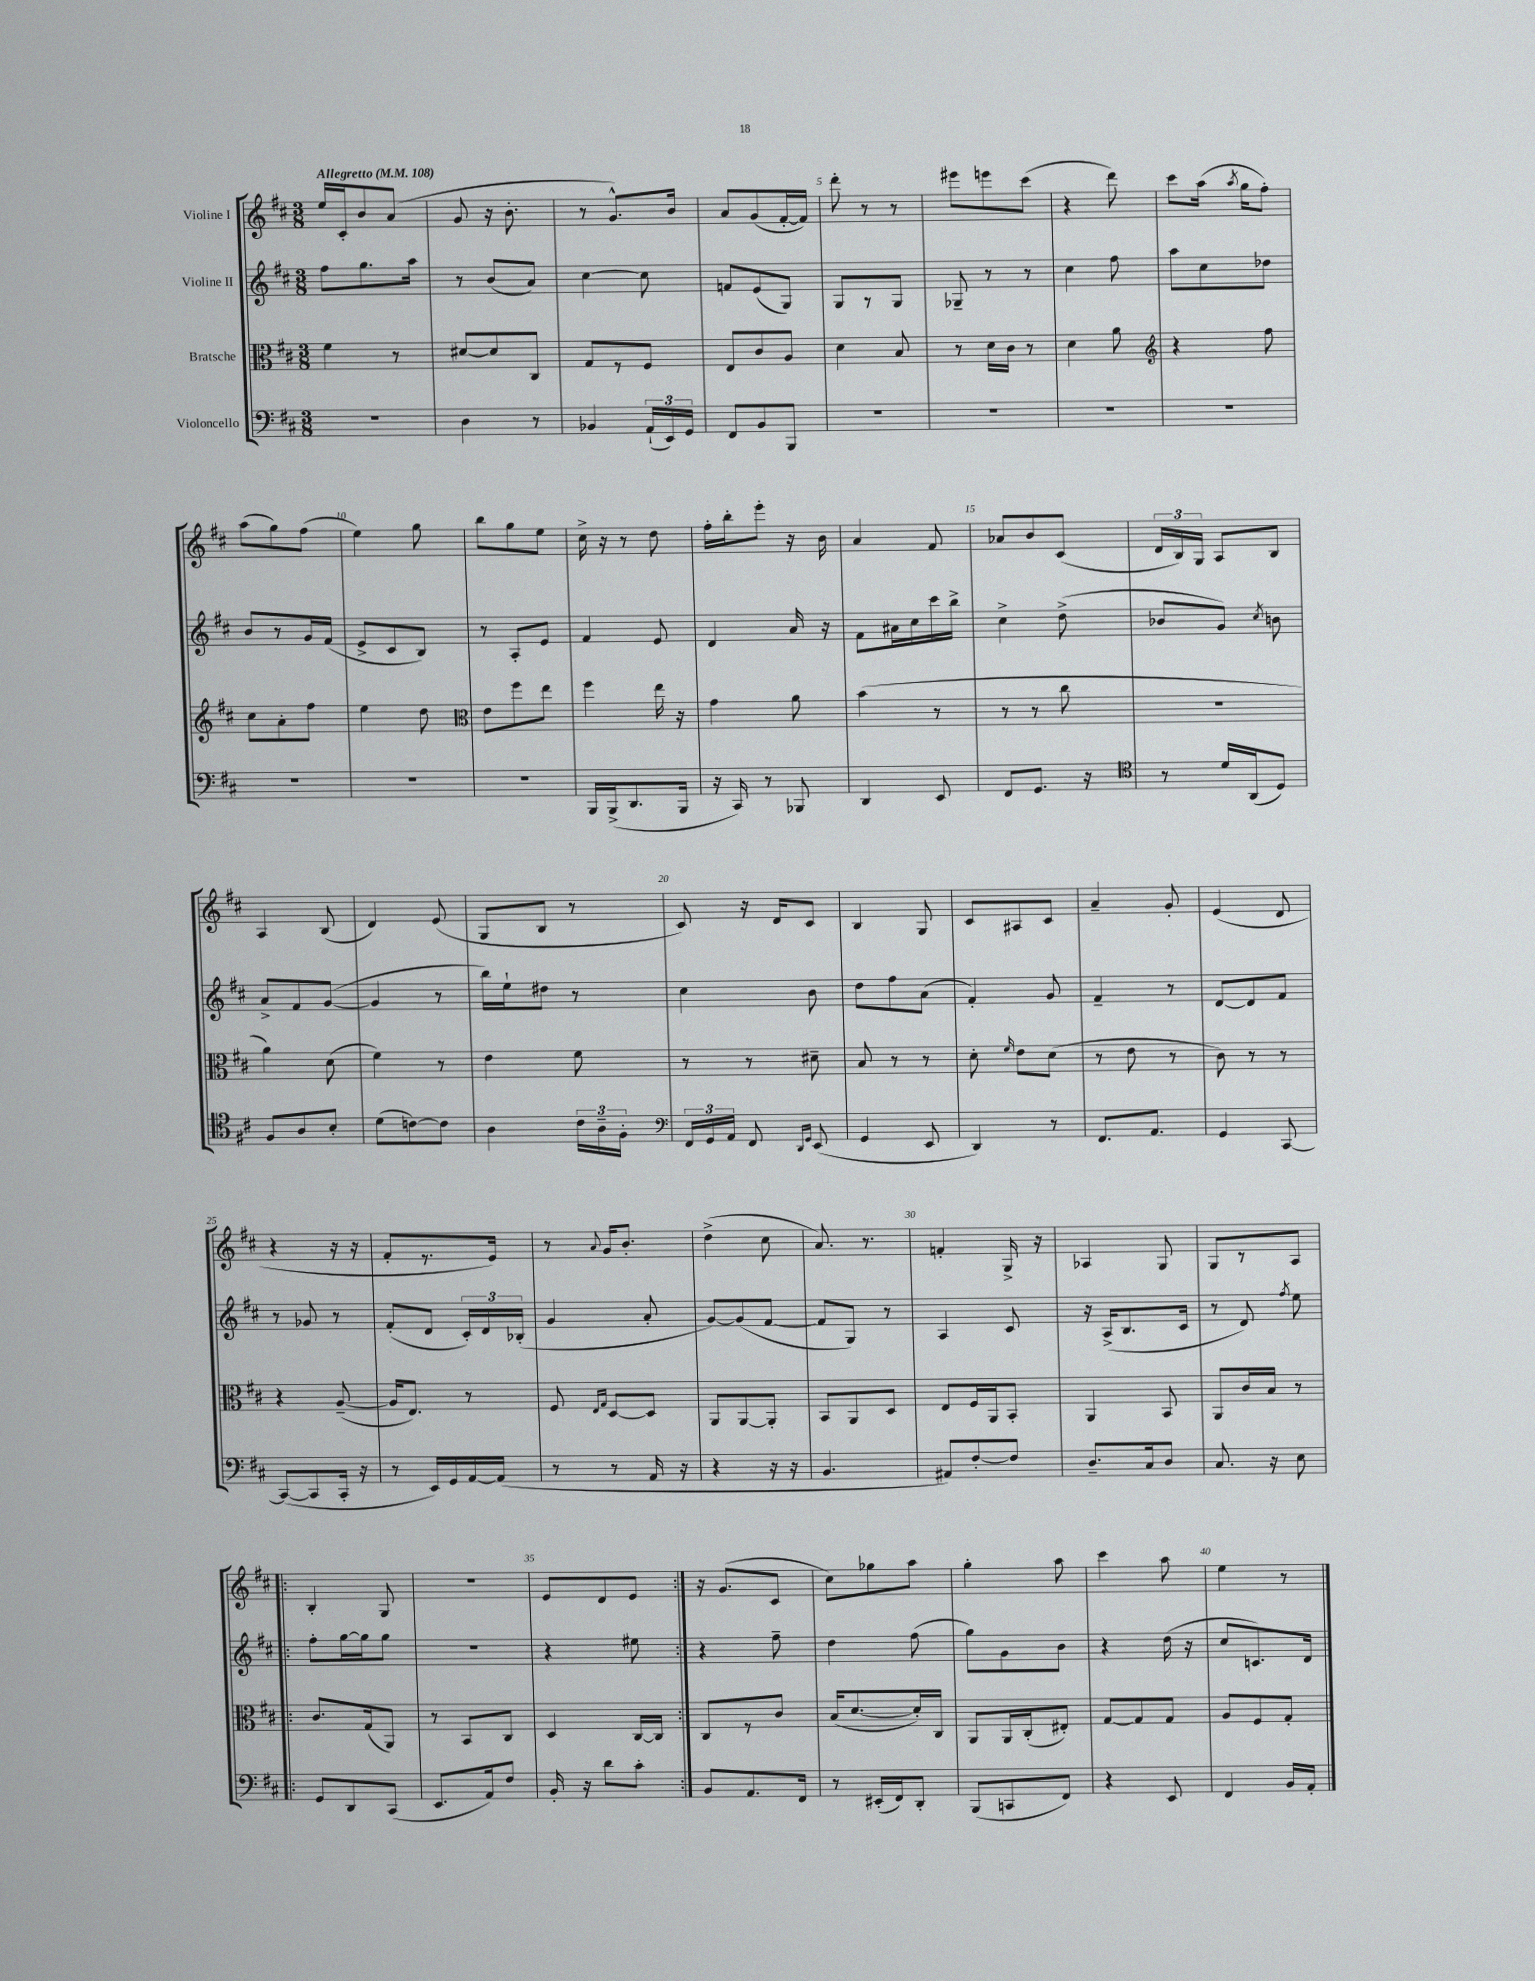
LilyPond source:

<<
\new StaffGroup <<
\new Staff = "s0" \with { instrumentName = "Violine I" } {
    \clef treble \key d \major \numericTimeSignature \time 3/8 \tempo "Allegretto" 4 = 108
    \autoBeamOff e''16[ cis'16-. b'8 a'8]( |
    g'8 r16 b'8.-. |
    r8 g'8.[-^) b'16] |
    a'8[ g'8( fis'16~-. fis'16]) |
    d'''8-. r8 r8 |
    eis'''8[ e'''8 cis'''8]( |
    r4 d'''8) |
    cis'''8[ a''16]( \acciaccatura { a''8 } g''16[ fis''8]-.) |
    a''8[( g''8) fis''8]( |
    e''4) g''8 |
    b''8[ g''8 e''8] |
    cis''16-> r16 r8 d''8 |
    fis''16[-. b''16-. e'''8]-. r16 b'16 |
    a'4 fis'8 |
    aes'8[ b'8 cis'8]( |
    \tuplet 3/2 { d'16[ b16) g16] } a8[ b8] |
    a4 b8( |
    d'4) e'8( |
    g8[ b8] r8 |
    cis'8) r16 d'16[ cis'8] |
    b4 g8 |
    cis'8[ ais8 cis'8] |
    a'4-- g'8-. |
    e'4( d'8 |
    r4 r16 r16 |
    fis'8[-. r8. e'16]) |
    r8 \appoggiatura { a'8 } g'16[ b'8.]-. |
    d''4->( cis''8 |
    a'8.) r8. |
    f'4-. g16-> r16 |
    aes4 g8 |
    g8[ r8 a8] |
    \repeat volta 2 { b4-. g8 |
    R4. |
    e'8[ d'8 e'8] | }
    r16 g'8.[( cis'8] |
    cis''8[) ges''8 a''8] |
    g''4-. a''8 |
    cis'''4 a''8 |
    e''4 r8 \bar "|." |
}
\new Staff = "s1" \with { instrumentName = "Violine II" } {
    \clef treble \key d \major \numericTimeSignature \time 3/8
    \autoBeamOff fis''8[ g''8. a''16] |
    r8 b'8[( a'8]) |
    cis''4~ cis''8 |
    f'8[ e'8( g8]) |
    g8[ r8 g8] |
    ges8-- r8 r8 |
    cis''4 fis''8 |
    a''8[ cis''8 des''8] |
    b'8[ r8 g'16 fis'16]( |
    e'8[-> cis'8 b8]) |
    r8 a8[-. e'8] |
    fis'4 e'8 |
    d'4 a'16 r16 |
    fis'8[ ais'16 cis''16 cis'''16 b''16]-> |
    cis''4-> d''8->( |
    bes'8[ g'8]) \acciaccatura { cis''8 } b'8 |
    a'8[-> fis'8 g'8]~( |
    g'4 r8 |
    b''16[) e''16-! dis''8] r8 |
    cis''4 b'8 |
    d''8[ fis''8 a'8]( |
    fis'4-.) g'8 |
    fis'4-- r8 |
    d'8[~ d'8 fis'8] |
    r8 ges'8 r8 |
    fis'8[-.( d'8] \tuplet 3/2 { cis'16[-.) d'16 bes16]-.( } |
    g'4 a'8-. |
    g'8[~) g'8( fis'8]~ |
    fis'8[ g8]) r8 |
    a4 cis'8 |
    r16 a16[->( b8. cis'16] |
    r8 d'8) \acciaccatura { fis''8 } e''8 |
    \repeat volta 2 { fis''8[-. g''16~ g''16 g''8] |
    R4. |
    r4 eis''8 | }
    r4 fis''8-- |
    d''4 fis''8( |
    g''8[) g'8 b'8] |
    r4 d''16( r16 |
    cis''8[ c'8.) d'16] \bar "|." |
}
\new Staff = "s2" \with { instrumentName = "Bratsche" } {
    \clef alto \key d \major \numericTimeSignature \time 3/8
    \autoBeamOff fis'4 r8 |
    dis'8[~ dis'8 cis8] |
    g8[ r8 fis8] |
    e8[ cis'8 a8] |
    d'4 b8 |
    r8 d'16[ cis'16] r8 |
    d'4 a'8 |
    \clef treble r4 fis''8 |
    cis''8[ a'8-. fis''8] |
    e''4 d''8 |
    \clef alto e'8[ fis''8 e''8] |
    fis''4 e''16 r16 |
    g'4 a'8 |
    b'4( r8 |
    r8 r8 cis''8 |
    R4. |
    a'4) d'8( |
    fis'4) r8 |
    e'4 fis'8 |
    r8 r8 dis'8-- |
    b8 r8 r8 |
    d'8-. \grace { fis'16 } e'8[ d'8]( |
    r8 e'8 r8 |
    cis'8) r8 r8 |
    r4 a8~--( |
    a16[ e8.]) r8 |
    fis8 \grace { e16[ g16] } d8[~ d8] |
    a,8[ a,8~ a,8]-. |
    b,8[ a,8 d8] |
    e8[ fis16 a,16 b,8]-. |
    a,4 b,8 |
    a,8[ cis'16 b16] r8 |
    \repeat volta 2 { cis'8.[ g16( a,8]) |
    r8 b,8[ cis8] |
    d4 cis16[~ cis16] | }
    cis8[ r8 cis'8] |
    b16[( d'8.~ d'16-.) cis16] |
    a,8[ a,16 cis16-.( eis8]-.) |
    g8[~ g8 g8] |
    a8[ fis8 g8]-. \bar "|." |
}
\new Staff = "s3" \with { instrumentName = "Violoncello" } {
    \clef bass \key d \major \numericTimeSignature \time 3/8
    \autoBeamOff R4. |
    d4 r8 |
    bes,4 \tuplet 3/2 { a,16[-!( e,16) g,16] } |
    fis,8[ b,8 b,,8] |
    R4. |
    R4. |
    R4. |
    R4. |
    R4. |
    R4. |
    R4. |
    b,,16[ b,,16->( d,8. b,,16] |
    r16 cis,16) r8 bes,,8 |
    d,4 e,8 |
    fis,8[ g,8.] r16 |
    \clef tenor r8 d'16[ a,16( d8]) |
    fis8[ a8 b8]-. |
    d'8[( c'8~) c'8] |
    a4 \tuplet 3/2 { cis'16[ a16-- fis16]-. } |
    \clef bass \tuplet 3/2 { fis,16[ g,16 a,16] } fis,8 \grace { d,16[ g,16] } e,8( |
    g,4 e,8 |
    d,4) r8 |
    fis,8.[ a,8.] |
    g,4 cis,8~ |
    cis,8[~( cis,8 cis,16]-. r16 |
    r8 e,16[) g,16 a,16~ a,16]( |
    r8 r8 a,16 r16 |
    r4 r16 r16 |
    b,4. |
    ais,8[) fis8~-. fis8] |
    d8.[-- cis16 d8] |
    cis8. r16 e8 |
    \repeat volta 2 { g,8[ d,8 cis,8]( |
    e,8.[ a,16) fis8] |
    b,16-. r16 d'8[ cis'8]-. | }
    b,8[ a,8. fis,16] |
    r8 eis,16[-.( fis,16) d,8]-. |
    b,,8[( c,8 fis,8]) |
    r4 e,8 |
    fis,4 b,16[ a,16]-. \bar "|." |
}
>>
>>
\layout { \context { \Score \override BarNumber.break-visibility = ##(#f #t #t) barNumberVisibility = #(every-nth-bar-number-visible 5) } }
